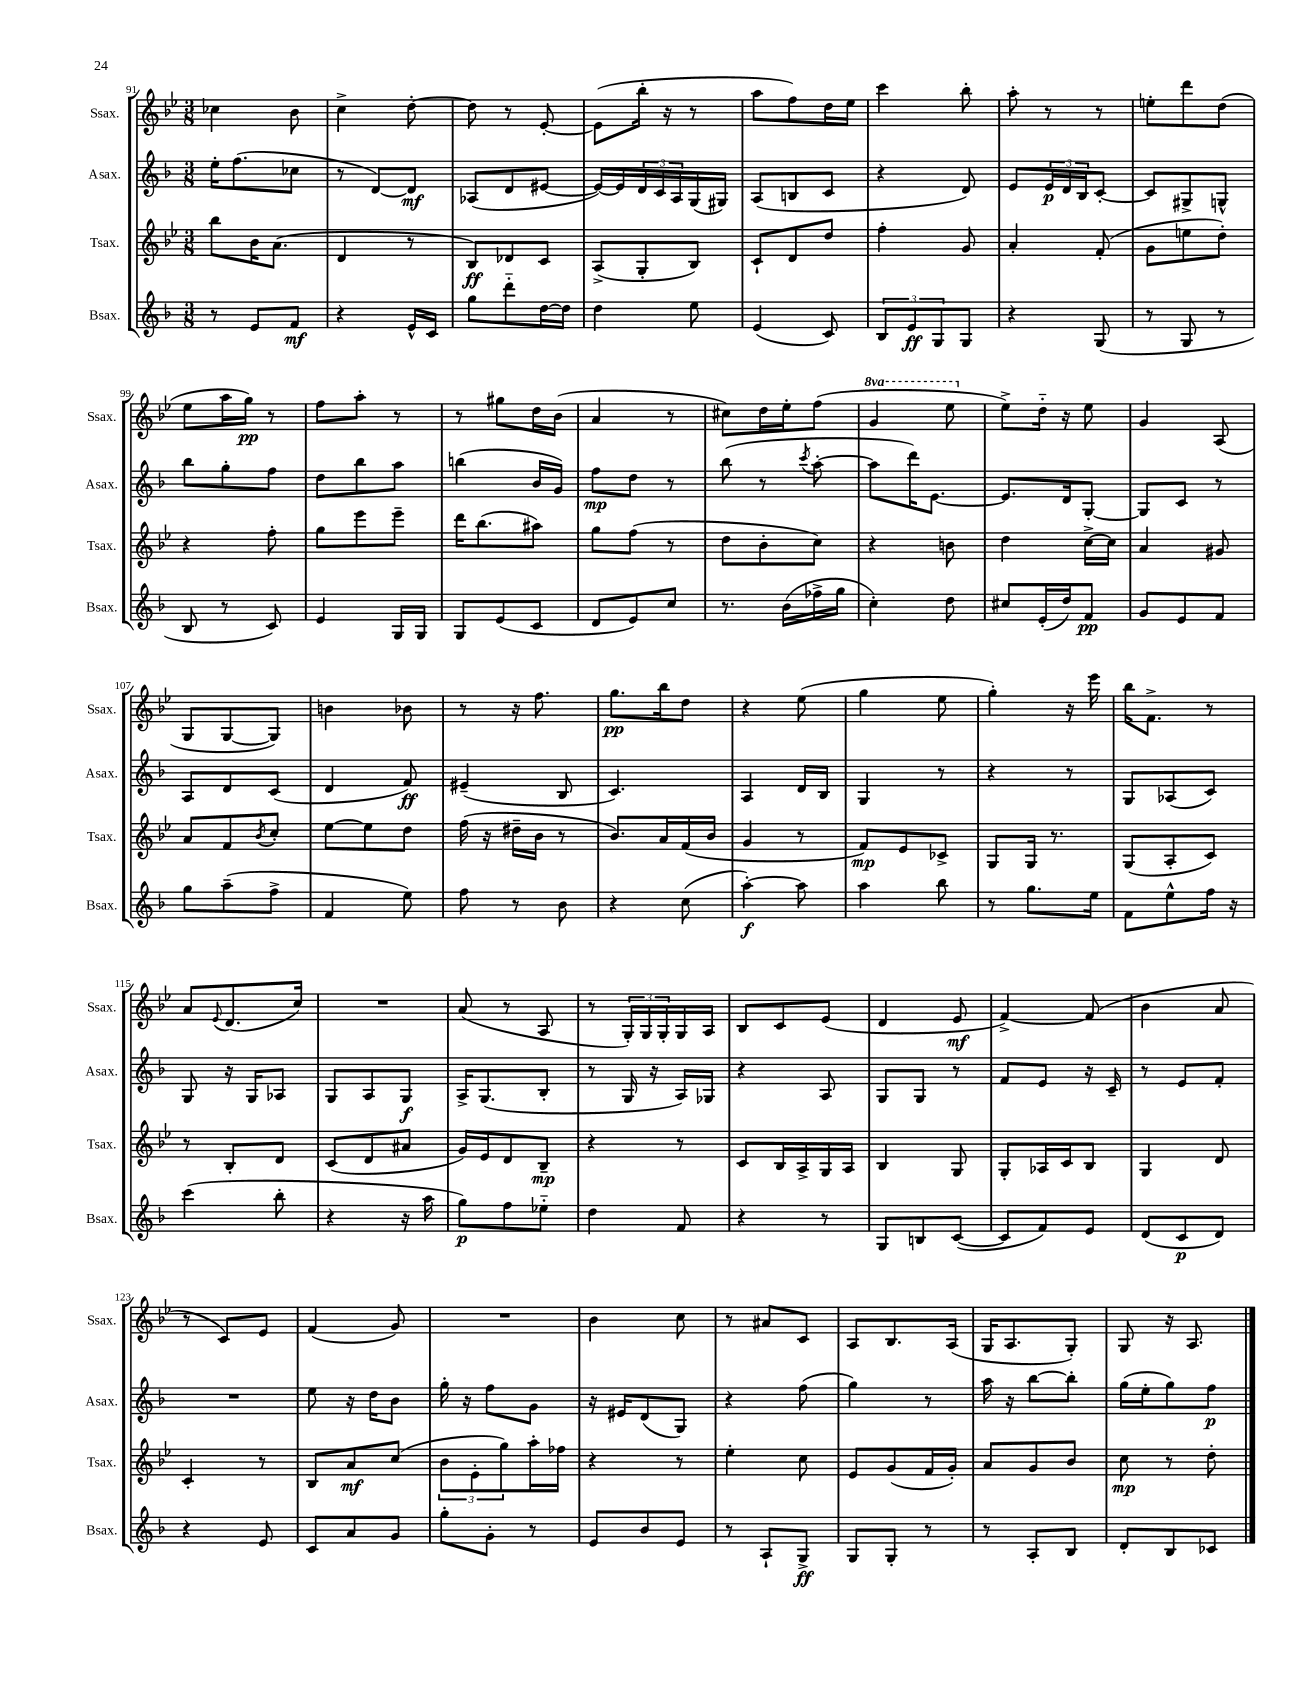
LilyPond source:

<<
\new StaffGroup <<
\new Staff = "s0" \with { instrumentName = "Ssax." shortInstrumentName = "Ssax." } {
    \clef treble \key bes \major \numericTimeSignature \time 3/8 \set Staff.ottavationMarkups = #ottavation-simple-ordinals
    ces''4 bes'8 |
    c''4-> d''8~-. |
    d''8 r8 ees'8~-. |
    ees'8( bes''16-. r16 r8 |
    a''8 f''8) d''16 ees''16 |
    c'''4 bes''8-. |
    a''8-. r8 r8 |
    e''8-. d'''8 d''8( |
    ees''8 a''16 g''16\pp) r8 |
    f''8 a''8-. r8 |
    r8 gis''8 d''16 bes'16( |
    a'4 r8 |
    cis''8) d''16 ees''16-. f''8( |
    \ottava #1 g''4 ees'''8 \ottava #0 |
    ees''8->) d''16-_ r16 ees''8 |
    g'4 a8( |
    g8 g8~ g8) |
    b'4 bes'8 |
    r8 r16 f''8. |
    g''8.\pp bes''16 d''8 |
    r4 ees''8( |
    g''4 ees''8 |
    g''4-.) r16 ees'''16 |
    bes''16 f'8.-> r8 |
    a'8 \appoggiatura { ees'8 } d'8.( c''16) |
    R4. |
    a'8( r8 a8 |
    r8 \tuplet 3/2 { g16-.) g16 g16-. } g16 a16 |
    bes8 c'8 ees'8( |
    d'4 ees'8\mf |
    f'4~->) f'8( |
    bes'4 a'8 |
    r8 c'8) ees'8 |
    f'4( g'8) |
    R4. |
    bes'4 c''8 |
    r8 ais'8 c'8 |
    a8 bes8. a16( |
    g16 a8. g8-.) |
    g8 r16 a8. \bar "|." |
}
\new Staff = "s1" \with { instrumentName = "Asax." shortInstrumentName = "Asax." } {
    \clef treble \key f \major \numericTimeSignature \time 3/8
    e''16-. f''8.( ces''8 |
    r8 d'8~) d'8\mf |
    aes8( d'8 eis'8~ |
    eis'16~) eis'16 \tuplet 3/2 { d'16 c'16 a16 } g16( gis16) |
    a8( b8 c'8 |
    r4 d'8) |
    e'8 \tuplet 3/2 { e'16\p d'16 bes16 } c'8~-. |
    c'8 gis8-> g8-^ |
    bes''8 g''8-. f''8 |
    d''8 bes''8 a''8 |
    b''4( bes'16 g'16) |
    f''8\mp d''8 r8 |
    bes''8( r8 \acciaccatura { c'''8 } a''8~-. |
    a''8 d'''16) e'8.~ |
    e'8. d'16 g8~-. |
    g8 c'8 r8 |
    a8 d'8 c'8( |
    d'4 f'8\ff) |
    eis'4--( bes8 |
    c'4.) |
    a4 d'16 bes16 |
    g4 r8 |
    r4 r8 |
    g8 aes8( c'8) |
    g8 r16 g16 aes8 |
    g8 a8 g8\f |
    a16-> g8.( bes8-. |
    r8 g16 r16 a16) ges16 |
    r4 a8 |
    g8 g8 r8 |
    f'8 e'8 r16 c'16-- |
    r8 e'8 f'8-. |
    R4. |
    e''8 r16 d''16 bes'8 |
    g''16-. r16 f''8 g'8 |
    r16 eis'16 d'8( g8) |
    r4 f''8( |
    g''4) r8 |
    a''16 r16 bes''8~ bes''8-. |
    g''16( e''16-. g''8) f''8\p \bar "|." |
}
\new Staff = "s2" \with { instrumentName = "Tsax." shortInstrumentName = "Tsax." } {
    \clef treble \key bes \major \numericTimeSignature \time 3/8
    bes''8 bes'16 a'8.( |
    d'4 r8 |
    bes8\ff) des'8 c'8 |
    a8->( g8-. bes8) |
    c'8-! d'8 d''8 |
    f''4-. g'8 |
    a'4-. f'8-.( |
    g'8 e''8 d''8-.) |
    r4 f''8-. |
    g''8 ees'''8 ees'''8-- |
    d'''16 bes''8.( ais''8) |
    g''8 f''8( r8 |
    d''8 bes'8-. c''8) |
    r4 b'8 |
    d''4 c''16~-> c''16 |
    a'4 gis'8 |
    a'8 f'8 \acciaccatura { bes'8 } c''8-. |
    ees''8~ ees''8 d''8 |
    f''16( r16 dis''16-- bes'16 r8 |
    bes'8.) a'16 f'16( bes'16 |
    g'4 r8 |
    f'8\mp) ees'8 ces'8-> |
    g8 g16 r8. |
    g8( a8-. c'8) |
    r8 bes8-. d'8 |
    c'8( d'8 ais'8 |
    g'16) ees'16 d'8 bes8--\mp |
    r4 r8 |
    c'8 bes16 a16-> g16 a16 |
    bes4 g8 |
    g8-. aes16 c'16 bes8 |
    g4 d'8 |
    c'4-. r8 |
    bes8 a'8\mf c''8( |
    \tuplet 3/2 { bes'8 ees'8-. g''8) } a''16-. fes''16 |
    r4 r8 |
    ees''4-. c''8 |
    ees'8 g'8( f'16 g'16-.) |
    a'8 g'8 bes'8 |
    c''8\mp r8 d''8-. \bar "|." |
}
\new Staff = "s3" \with { instrumentName = "Bsax." shortInstrumentName = "Bsax." } {
    \clef treble \key f \major \numericTimeSignature \time 3/8
    r8 e'8 f'8\mf |
    r4 e'16-^ c'16 |
    g''8 d'''8-_ d''16~ d''16 |
    d''4 e''8 |
    e'4( c'8) |
    \tuplet 3/2 { bes8 e'8\ff g8 } g8 |
    r4 g8( |
    r8 g8 r8 |
    bes8 r8 c'8) |
    e'4 g16 g16 |
    g8 e'8( c'8 |
    d'8 e'8) c''8 |
    r8. bes'16( fes''16-> g''16 |
    c''4-.) d''8 |
    cis''8 e'16-.( d''16) f'8\pp |
    g'8 e'8 f'8 |
    g''8 a''8--( f''8-> |
    f'4 e''8) |
    f''8 r8 bes'8 |
    r4 c''8( |
    a''4~-.\f) a''8 |
    a''4 bes''8 |
    r8 g''8. e''16 |
    f'8 e''8-^ f''16 r16 |
    c'''4( bes''8-. |
    r4 r16 a''16 |
    g''8\p) f''8 ees''8-_ |
    d''4 f'8 |
    r4 r8 |
    g8 b8 c'8~( |
    c'8 f'8) e'8 |
    d'8( c'8\p d'8) |
    r4 e'8 |
    c'8 a'8 g'8 |
    g''8-. g'8-. r8 |
    e'8 bes'8 e'8 |
    r8 a8-! g8->\ff |
    g8 g8-. r8 |
    r8 a8-. bes8 |
    d'8-. bes8 ces'8 \bar "|." |
}
>>
>>
\layout { \context { \Score currentBarNumber = #91 } }
